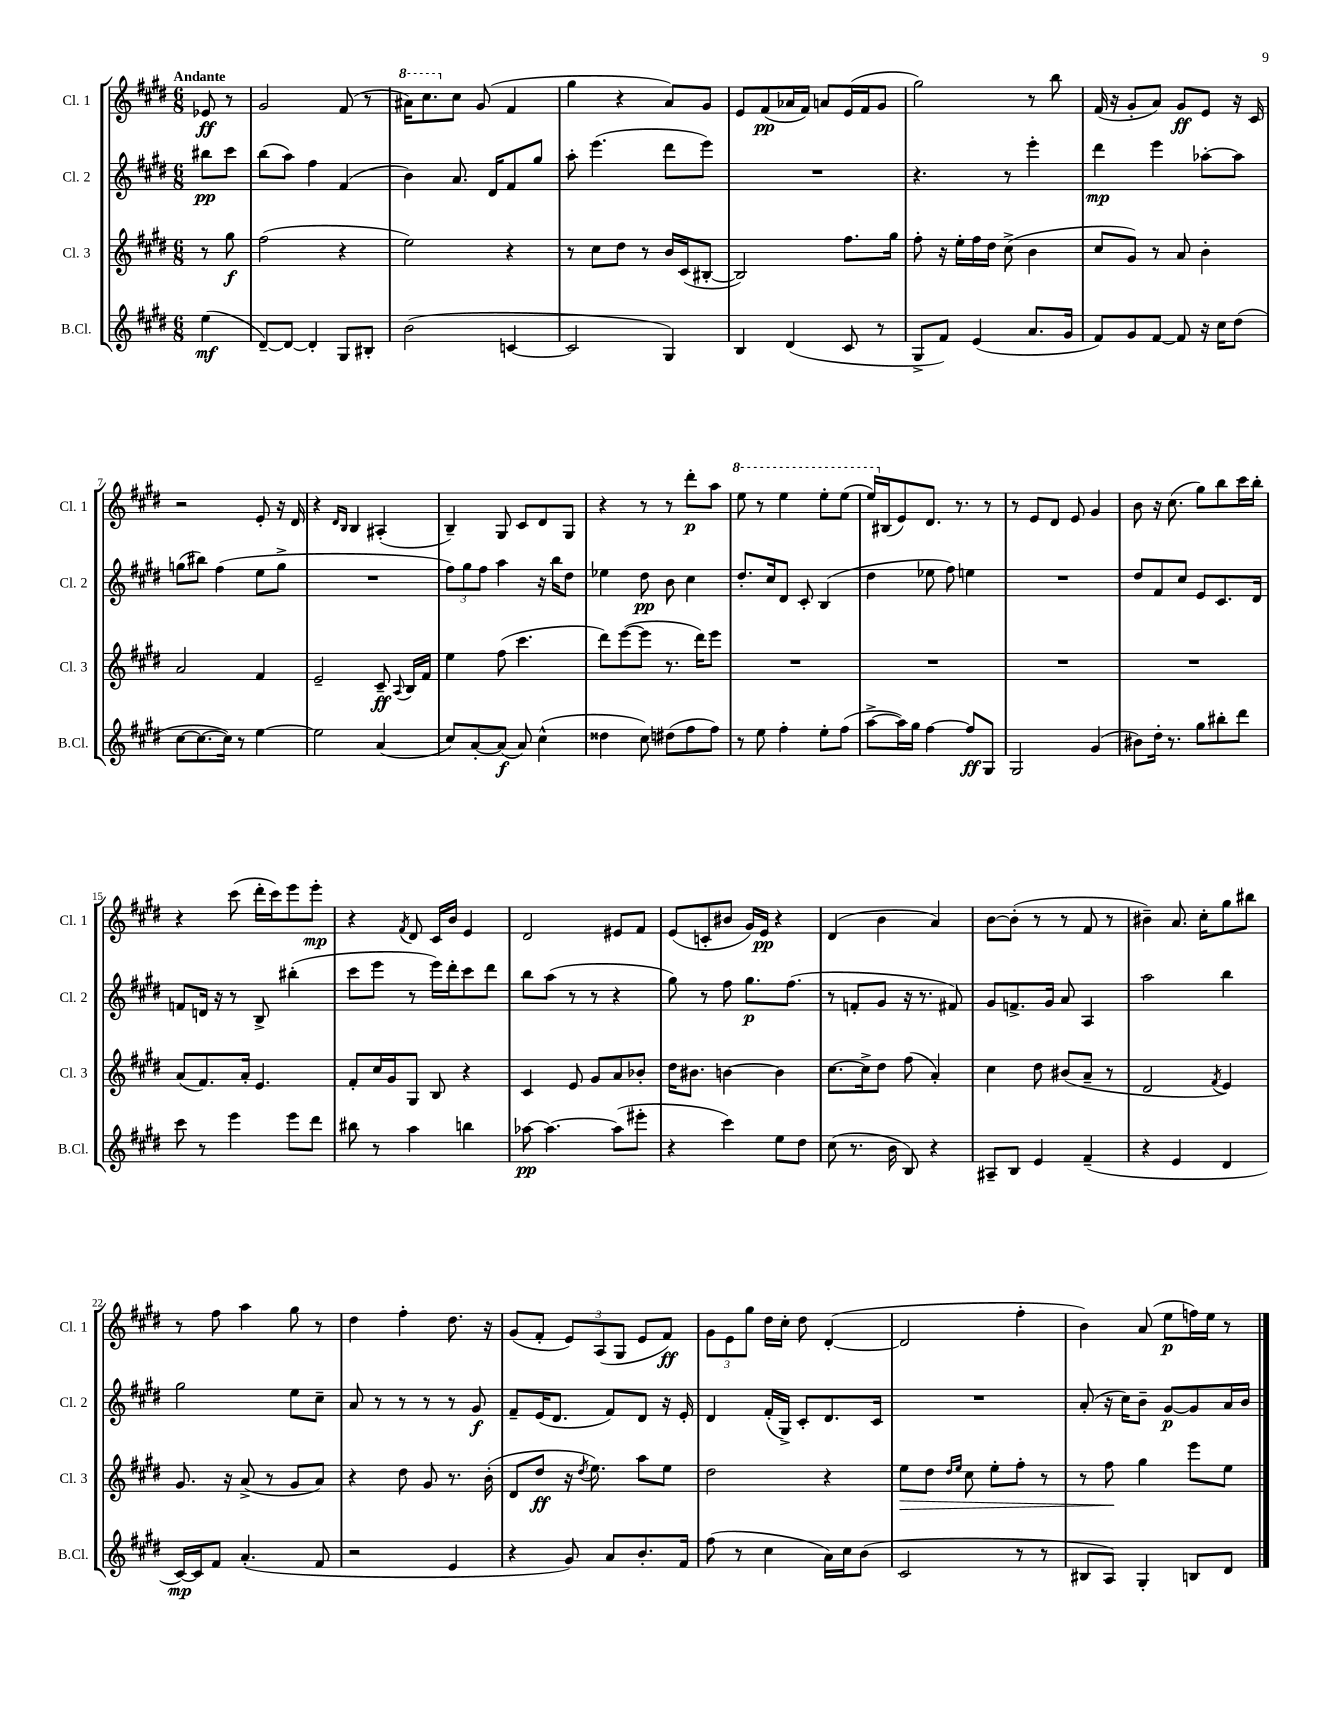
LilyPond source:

<<
\new StaffGroup <<
\new Staff = "s0" \with { instrumentName = "Cl. 1" shortInstrumentName = "Cl. 1" } {
    \clef treble \key e \major \numericTimeSignature \time 6/8 \partial 4 \tempo "Andante"
    \autoBeamOff ees'8\ff r8 |
    gis'2 fis'8( r8 |
    \ottava #1 ais''16[) cis'''8. \ottava #0 cis''8] gis'8( fis'4 |
    gis''4 r4 a'8[) gis'8] |
    e'8[ fis'8\pp( aes'16 fis'16]) a'8[ e'16( fis'16 gis'8] |
    gis''2) r8 b''8 |
    fis'16( r16 gis'8[-. a'8]) gis'8[\ff e'8] r16 cis'16 |
    r2 e'8-. r16 dis'16 |
    r4 \grace { dis'16[ b16] } b4 ais4-.( |
    b4--) gis8 cis'8[ dis'8 gis8] |
    r4 r8 r8 dis'''8[-.\p a''8] |
    \ottava #1 e'''8 r8 e'''4 e'''8[-. e'''8]( |
    e'''16[) \ottava #0 bis16( e'8) dis'8.] r8. r8 |
    r8 e'8[ dis'8] e'8 gis'4 |
    b'8 r16 cis''8.( gis''8[) b''8 cis'''16 b''16]-. |
    r4 cis'''8( dis'''16[-. cis'''16) e'''8 e'''8]-.\mp |
    r4 \acciaccatura { fis'8 } dis'8 cis'16[ b'16] e'4 |
    dis'2 eis'8[ fis'8] |
    e'8[( c'8-. bis'8] gis'16[) e'16]\pp r4 |
    dis'4( b'4 a'4) |
    b'8[~ b'8]-.( r8 r8 fis'8 r8 |
    bis'4--) a'8. cis''16[-. gis''8 bis''8] |
    r8 fis''8 a''4 gis''8 r8 |
    dis''4 fis''4-. dis''8. r16 |
    gis'8[( fis'8]-. \tuplet 3/2 { e'8[) a8( gis8] } e'8[ fis'8]\ff) |
    \tuplet 3/2 { gis'8[ e'8 gis''8] } dis''16[ cis''16]-. dis''8 dis'4~-.( |
    dis'2 fis''4-. |
    b'4) a'8( e''8[\p f''16) e''16] r8 \bar "|." |
}
\new Staff = "s1" \with { instrumentName = "Cl. 2" shortInstrumentName = "Cl. 2" } {
    \clef treble \key e \major \numericTimeSignature \time 6/8 \partial 4
    \autoBeamOff bis''8[\pp cis'''8] |
    b''8[( a''8]) fis''4 fis'4( |
    b'4) a'8. dis'16[ fis'8 gis''8] |
    a''8-. e'''4.( dis'''8[ e'''8]) |
    R2. |
    r4. r8 e'''4-. |
    dis'''4\mp e'''4 aes''8[~-. aes''8] |
    g''8[( bis''8]) fis''4( e''8[ g''8]-> |
    R2. |
    \tuplet 3/2 { fis''8[) gis''8 fis''8] } a''4 r16 b''16[ dis''8] |
    ees''4 dis''8\pp b'8 cis''4 |
    dis''8.[-. cis''16 dis'8] cis'8-. b4( |
    dis''4 ees''8 fis''8) e''4 |
    R2. |
    dis''8[ fis'8 cis''8] e'8[ cis'8. dis'16] |
    f'8[ d'16] r16 r8 b8-> bis''4-.( |
    cis'''8[ e'''8] r8 e'''16[) dis'''16-. cis'''8 dis'''8] |
    b''8[ a''8]( r8 r8 r4 |
    gis''8) r8 fis''8 gis''8.[\p fis''8.]( |
    r8 f'8[-. gis'8] r16 r8. fis'8) |
    gis'8[ f'8.-> gis'16] a'8 a4 |
    a''2 b''4 |
    gis''2 e''8[ cis''8]-- |
    a'8 r8 r8 r8 r8 gis'8\f |
    fis'8[-- e'16( dis'8.] fis'8[) dis'8] r16 e'16-. |
    dis'4 fis'16[-.( gis16]->) cis'8[-. dis'8. cis'16] |
    R2. |
    a'8-.( r16 cis''16[) b'8]-- gis'8[~\p gis'8 a'16 b'16] \bar "|." |
}
\new Staff = "s2" \with { instrumentName = "Cl. 3" shortInstrumentName = "Cl. 3" } {
    \clef treble \key e \major \numericTimeSignature \time 6/8 \partial 4
    \autoBeamOff r8 gis''8\f |
    fis''2( r4 |
    e''2) r4 |
    r8 cis''8[ dis''8] r8 b'16[ cis'16( bis8]~-. |
    bis2) fis''8.[ gis''16] |
    fis''8-. r16 e''16[-. fis''16 dis''16] cis''8->( b'4 |
    cis''8[ gis'8]) r8 a'8 b'4-. |
    a'2 fis'4 |
    e'2-- cis'8--\ff \appoggiatura { a8 } b16[ fis'16] |
    e''4 fis''8( cis'''4. |
    dis'''8[) e'''8~( e'''8] r8. dis'''16[) e'''8] |
    R2. |
    R2. |
    R2. |
    R2. |
    a'8[( fis'8.) a'16]-. e'4. |
    fis'8[-. cis''16 gis'16 gis8] b8 r4 |
    cis'4 e'8 gis'8[ a'8 bes'8]-. |
    dis''16[ bis'8.] b'4~ b'4 |
    cis''8.[~ cis''16-> dis''8] fis''8( a'4-.) |
    cis''4 dis''8 bis'8[( a'8]-- r8 |
    dis'2 \acciaccatura { fis'8 } e'4) |
    gis'8. r16 a'8->( r8 gis'8[ a'8]) |
    r4 dis''8 gis'8 r8. b'16-.( |
    dis'8[ dis''8]\ff r16 \acciaccatura { dis''8 } e''8.) a''8[ e''8] |
    dis''2 r4 |
    e''8[\> dis''8] \grace { dis''16[ e''16] } cis''8 e''8[-. fis''8]-. r8 |
    r8 fis''8\! gis''4 e'''8[ e''8] \bar "|." |
}
\new Staff = "s3" \with { instrumentName = "B.Cl." shortInstrumentName = "B.Cl." } {
    \clef treble \key e \major \numericTimeSignature \time 6/8 \partial 4
    \autoBeamOff e''4\mf( |
    dis'8[~--) dis'8]~ dis'4-. gis8[ bis8]-. |
    b'2( c'4~ |
    c'2 gis4) |
    b4 dis'4( cis'8 r8 |
    gis8[-> fis'8]) e'4( a'8.[ gis'16] |
    fis'8[) gis'8 fis'8]~ fis'8 r16 cis''16[ dis''8]( |
    cis''8[~ cis''8.~ cis''16]) r8 e''4~ |
    e''2 a'4( |
    cis''8[) a'8~-. a'8]\f( a'8) cis''4-^( |
    disis''4 cis''8) dis''8[( fis''8 fis''8]) |
    r8 e''8 fis''4-. e''8[-. fis''8]( |
    a''8[~-> a''16) gis''16] fis''4~ fis''8[\ff gis8] |
    gis2 gis'4( |
    bis'8[) dis''16]-. r8. gis''8[ bis''8-. dis'''8] |
    cis'''8 r8 e'''4 e'''8[ dis'''8] |
    bis''8 r8 a''4 b''4 |
    aes''8~\pp aes''4.~ aes''8[( eis'''8]-. |
    r4 cis'''4) e''8[ dis''8] |
    cis''8( r8. b'16 b8) r4 |
    ais8[-- b8] e'4 fis'4--( |
    r4 e'4 dis'4 |
    cis'16[~\mp) cis'16 fis'8] a'4.-.( fis'8 |
    r2 e'4 |
    r4 gis'8) a'8[ b'8.-. fis'16] |
    fis''8( r8 cis''4 a'16[) cis''16 b'8]( |
    cis'2 r8 r8 |
    bis8[ a8]) gis4-. b8[ dis'8] \bar "|." |
}
>>
>>
